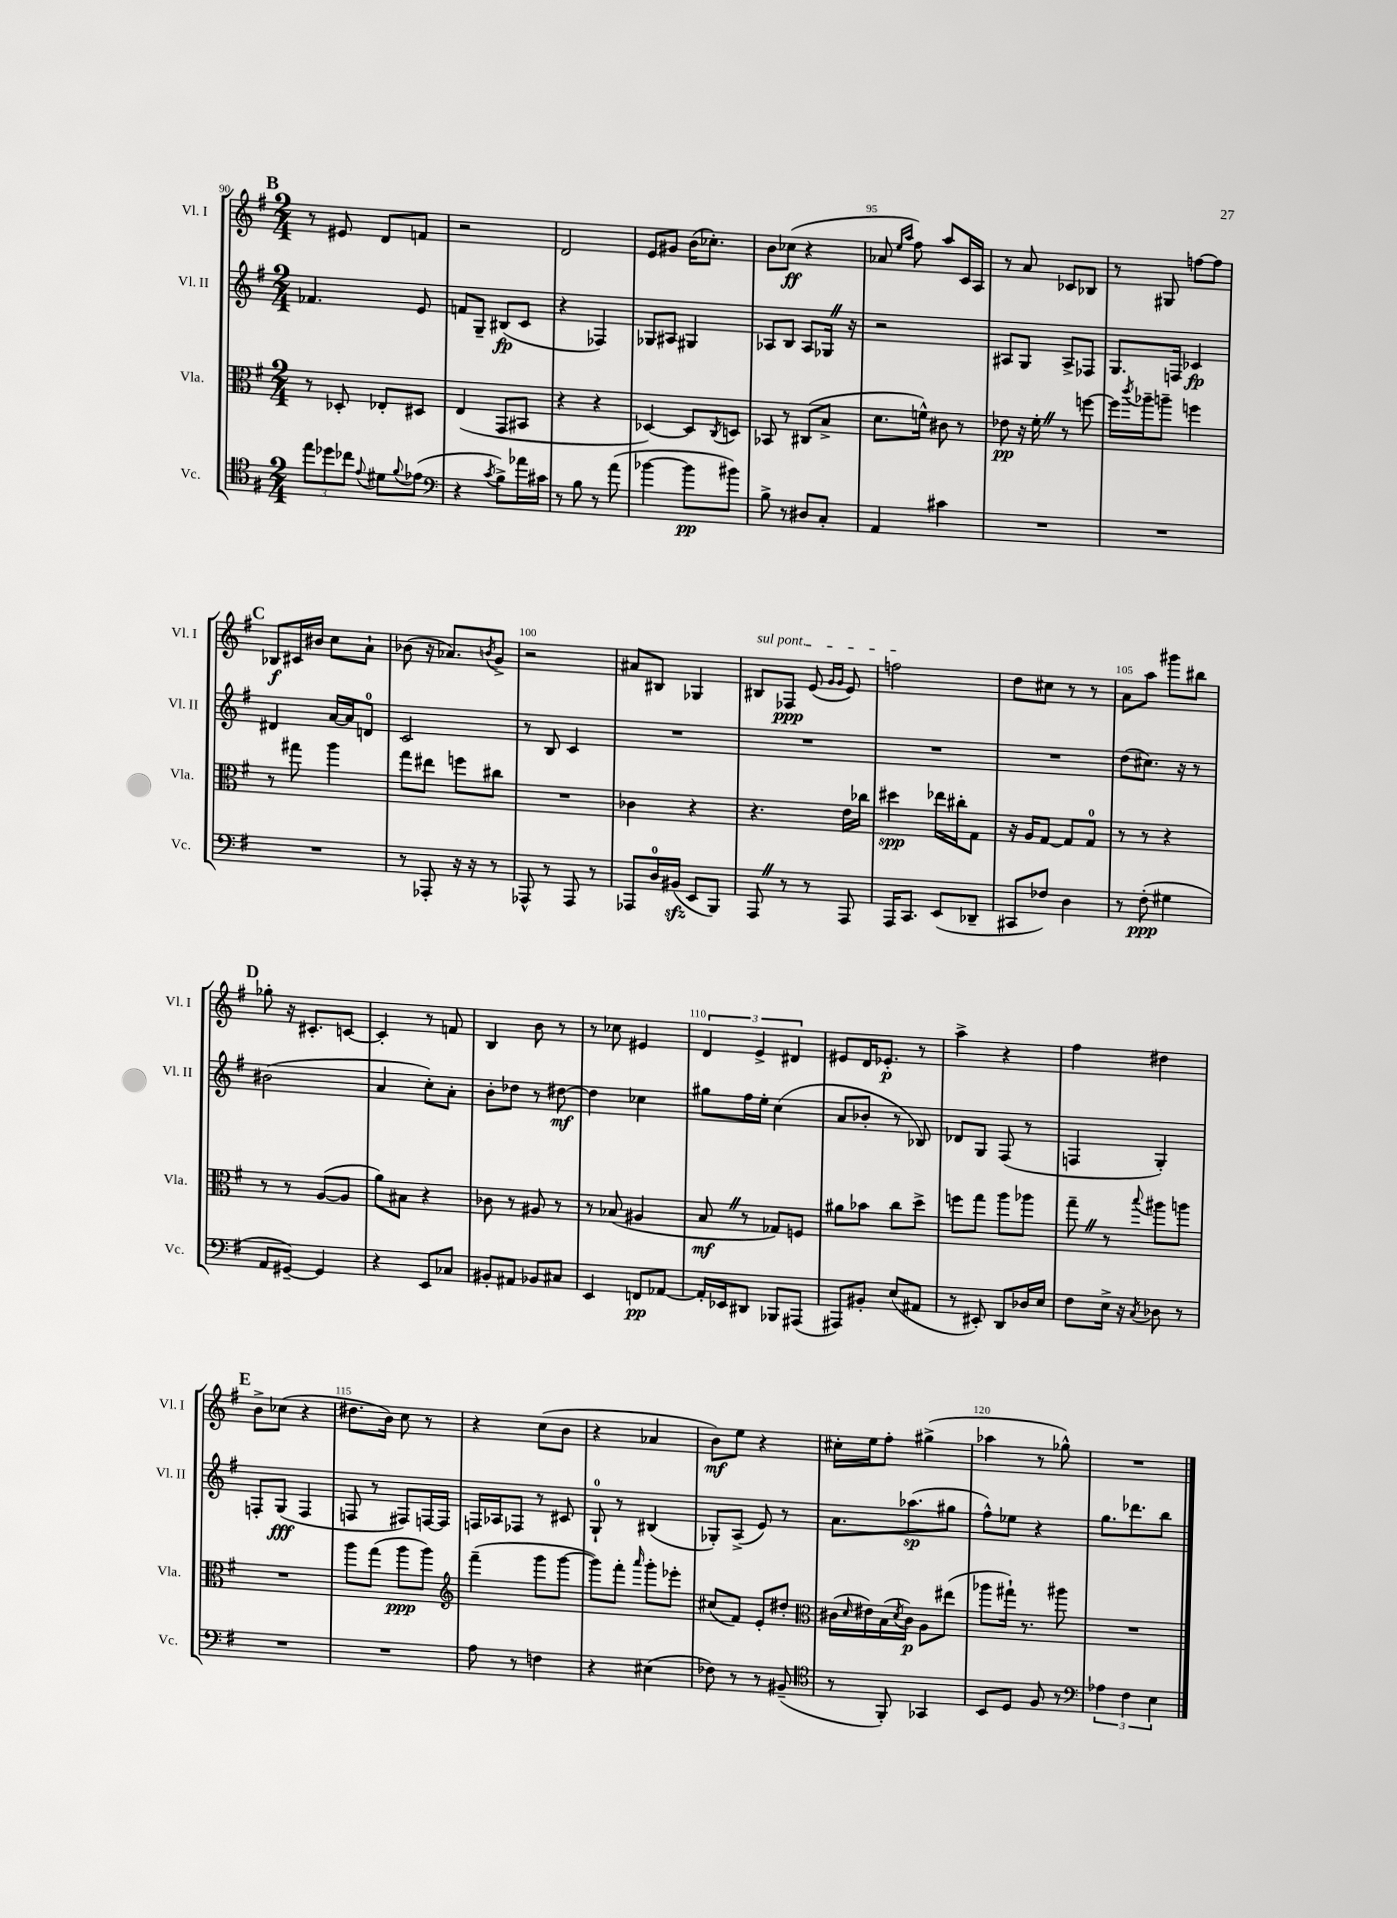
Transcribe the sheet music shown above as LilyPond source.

<<
\new StaffGroup <<
\new Staff = "s0" \with { instrumentName = "Vl. I" shortInstrumentName = "Vl. I" } {
    \clef treble \key g \major \numericTimeSignature \time 2/4
    \mark \markup { \bold "B" } r8 eis'8 d'8 f'8 |
    r2 |
    d'2 |
    e'8 gis'8 b'16( ces''8.-.) |
    b'8 ces''8\ff( r4 |
    aes'8 \grace { e''16 a''16 } fis''8) a''8 c'16 a16 |
    r8 a'8 ces'8 bes8 |
    r8 gis8 f''8~ f''8 |
    \mark \markup { \bold "C" } bes8\f cis'16 bis'16 c''8 a'8-! |
    bes'8( r16 aes'8.) \acciaccatura { b'8 } g'8-> |
    r2 |
    ais'8 bis8 ges4 |
    \once \override TextSpanner.bound-details.left.text = \markup { \italic "sul pont." } bis8\startTextSpan fes8\ppp e'8( \grace { g'16 g'16 } e'8) |
    f''2\stopTextSpan |
    d''8 cis''8 r8 r8 |
    a'8 a''8 gis'''8 bis''8 |
    \mark \markup { \bold "D" } ges''8-. r16 cis'8.-. c'8~ |
    c'4-. r8 f'8 |
    b4 b'8 r8 |
    r8 ces''8 eis'4 |
    \tuplet 3/2 { d'4 e'4-> dis'4 } |
    eis'8 d'16 ees'8.-.\p r8 |
    a''4-> r4 |
    fis''4 dis''4 |
    \mark \markup { \bold "E" } b'8-> ces''8( r4 |
    dis''8. b'16) c''8 r8 |
    r4 c''8( b'8 |
    r4 aes'4 |
    b'8\mf) e''8 r4 |
    cis''16-. e''16 fis''8-. gis''4->( |
    aes''4 r8 ges''8-^) |
    R2 \bar "|." |
}
\new Staff = "s1" \with { instrumentName = "Vl. II" shortInstrumentName = "Vl. II" } {
    \clef treble \key g \major \numericTimeSignature \time 2/4
    \mark \markup { \bold "B" } fes'4. e'8 |
    f'8 g8-- bis8\fp( c'8 |
    r4 fes4) |
    ges8 ais8 gis4 |
    aes8 b8 aes8 ges16 \once \override BreathingSign.text = \markup { \musicglyph "scripts.caesura.straight" } \breathe r16 |
    r2 |
    ais8 g8 ais8-> fes8 |
    g8. f16 ces'4\fp |
    \mark \markup { \bold "C" } dis'4 a'16~ a'16 d'8-0 |
    c'2 |
    r8 b8 c'4 |
    R2 |
    R2 |
    R2 |
    R2 |
    d''8( cis''8.) r16 r8 |
    \mark \markup { \bold "D" } bis'2( |
    a'4 c''8-.) a'8-. |
    b'8-. des''8 r8 dis''8~\mf |
    dis''4 ces''4 |
    gis''8 fis''16 e''16-. c''4( |
    a'8 bes'8-. r8 bes8) |
    des'8 g8 fis8( r8 |
    f4 g4-.) |
    \mark \markup { \bold "E" } f8-. g8\fff( f4 |
    f8 r8 fis8) f16~ f16 |
    f16 aes16 fes8 r8 cis'8 |
    g8-0-! r8 bis4( |
    ges8-.) a8->( e'8) r8 |
    a'8. aes''8.\sp( gis''8 |
    fis''8-^) ees''8 r4 |
    g''8. des'''8. b''8 \bar "|." |
}
\new Staff = "s2" \with { instrumentName = "Vla." shortInstrumentName = "Vla." } {
    \clef alto \key g \major \numericTimeSignature \time 2/4
    \mark \markup { \bold "B" } r8 des8-. ees8-. dis8 |
    e4( g,8 bis,8 |
    r4 r4 |
    des4~) des8 \acciaccatura { c8 } d8 |
    bes,8 r8 cis8( b8-> |
    d'8. f'16-^) cis'8 r8 |
    ees'8\pp r16 fis'16-. \once \override BreathingSign.text = \markup { \musicglyph "scripts.caesura.straight" } \breathe r8 f''8~ |
    f''16 \acciaccatura { c'''8 } aes''16-- a''8-- f''4 |
    \mark \markup { \bold "C" } r8 gis''8 a''4 |
    g''8 eis''8 f''8 cis''8 |
    R2 |
    ces'4 r4 |
    r4. e'16 ces''16 |
    dis''4\spp ees''16 cis''16-. g8 |
    r16 a16 g8~ g8 g8-0 |
    r8 r8 r4 |
    \mark \markup { \bold "D" } r8 r8 a8~( a8 |
    a'8) bis8 r4 |
    ces'8 r8 ais8 r8 |
    r8 bes8( ais4 |
    b8\mf \once \override BreathingSign.text = \markup { \musicglyph "scripts.caesura.straight" } \breathe r8 ges8) f8 |
    ais'8 bes'8 c''8 d''8-> |
    f''8 g''8 a''8 aes''8 |
    g''8-- \once \override BreathingSign.text = \markup { \musicglyph "scripts.caesura.straight" } \breathe r8 \appoggiatura { b''8 } ais''8 a''8 |
    \mark \markup { \bold "E" } R2 |
    a''8 g''8( a''8\ppp a''8) |
    \clef treble fis'''4--( g'''8 g'''8~ |
    g'''8) fis'''8-. \grace { a'''16 } g'''8-. ees'''8-. |
    cis''8( fis'8) e'8-. dis''8-. |
    \clef alto cis'16( \grace { d'16 } eis'16) b16( \acciaccatura { d'8 } cis'16\p) a8 eis''8( |
    aes''8 gis''16-!) r8. ais''8 |
    R2 \bar "|." |
}
\new Staff = "s3" \with { instrumentName = "Vc." shortInstrumentName = "Vc." } {
    \clef tenor \key g \major \numericTimeSignature \time 2/4
    \mark \markup { \bold "B" } \tuplet 3/2 { e''8 des''8 ces''8 } \appoggiatura { e'8 } dis'8 \appoggiatura { fis'8 } ees'8( |
    \clef bass r4 \acciaccatura { c'8 } b8->) aes'16 cis'16 |
    r8 b8 r8 a'8( |
    bes'4~ bes'8\pp bis'8) |
    b8-> r8 dis8 c8-. |
    a,4 cis'4 |
    R2 |
    R2 |
    \mark \markup { \bold "C" } R2 |
    r8 aes,,8-. r16 r16 r8 |
    aes,,8-^ r8 aes,,8 r8 |
    aes,,8 d16-0 bis,16\sfz( e,8 b,,8) |
    a,,8 \once \override BreathingSign.text = \markup { \musicglyph "scripts.caesura.straight" } \breathe r8 r8 a,,8 |
    a,,16 c,8. e,8( des,8-- |
    cis,8 fes8) d4 |
    r8 fis8-.\ppp( gis4 |
    \mark \markup { \bold "D" } a,8 gis,8~--) gis,4 |
    r4 e,8 ces8 |
    bis,8-. ais,8 bes,8 cis8 |
    e,4 f,8\pp aes,8~ |
    aes,16-. ees,16 dis,8 bes,,8 ais,,8( |
    ais,,8) bis,8-. e8( ais,8 |
    r8 eis,8-.) d,8 des16 e16 |
    fis8 e16-> r16 \acciaccatura { c8 } des8 r8 |
    \mark \markup { \bold "E" } R2 |
    R2 |
    a8 r8 f4 |
    r4 eis4( |
    fes8) r8 r8 bis,8--( |
    \clef tenor r8 fis,8-.) ges,4 |
    b,8 d8 fis8 r8 |
    \clef bass \tuplet 3/2 { aes4 fis4 e4 } \bar "|." |
}
>>
>>
\layout { \context { \Score currentBarNumber = #90 \override BarNumber.break-visibility = ##(#f #t #t) barNumberVisibility = #(every-nth-bar-number-visible 5) } }
